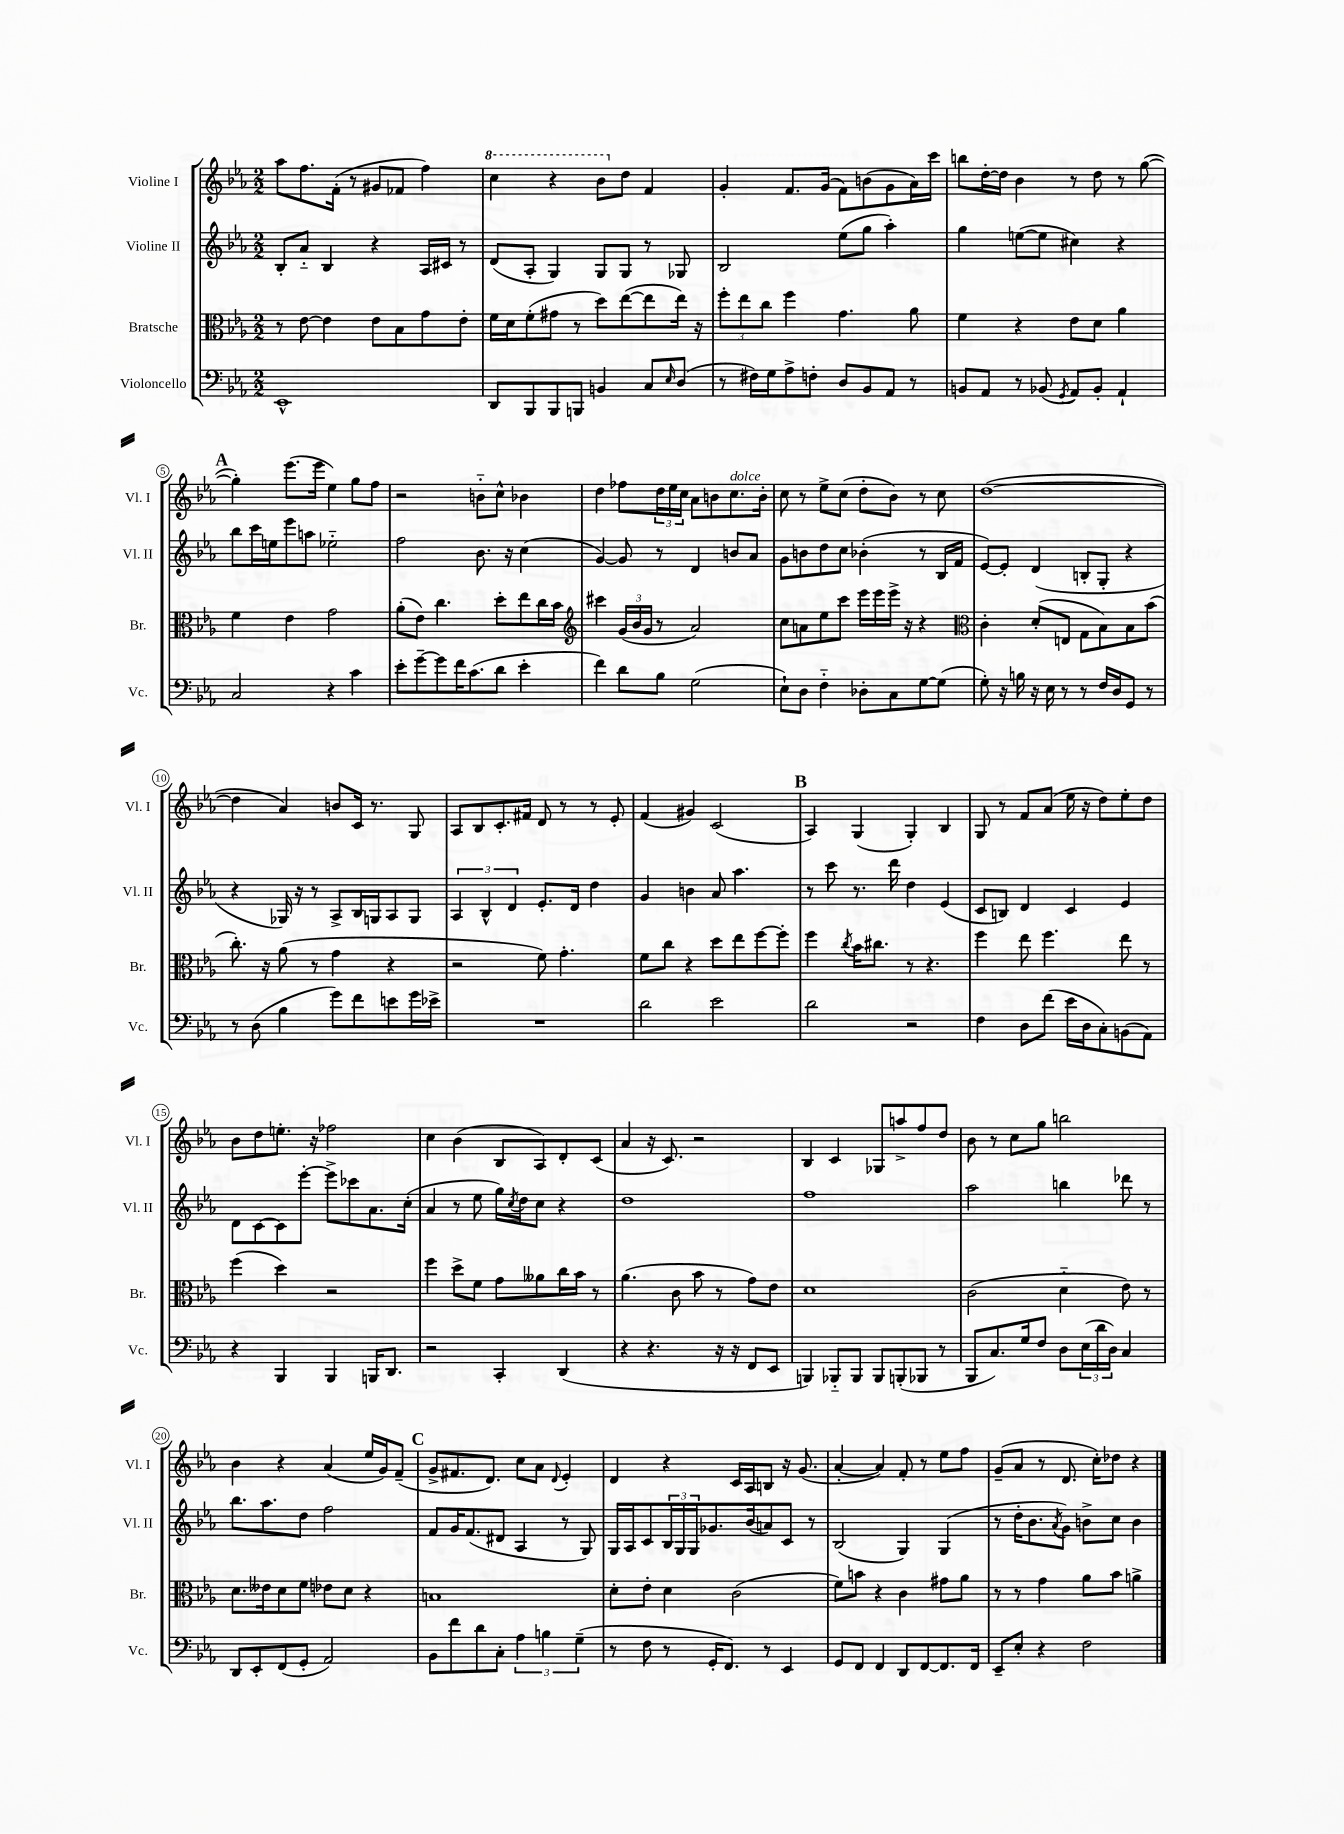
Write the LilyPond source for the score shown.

<<
\new StaffGroup <<
\new Staff = "s0" \with { instrumentName = "Violine I" shortInstrumentName = "Vl. I" } {
    \clef treble \key ees \major \numericTimeSignature \time 2/2
    aes''8 f''8. f'16-.( r8 gis'8 fes'8 f''4) |
    \ottava #1 c'''4 r4 bes''8 \ottava #0 d''8 f'4 |
    g'4-. f'8. g'16( f'8) b'8( g'8 aes'16) c'''16 |
    b''8 d''16~-. d''16 bes'4 r8 d''8 r8 g''8~( |
    \mark \markup { \bold "A" } g''4-.) ees'''8.( ees'''16 ees''4) g''8 f''8 |
    r2 b'8-_ c''8-^ bes'4 |
    d''4 fes''8 \tuplet 3/2 { d''16 ees''16 c''16 } aes'8 b'8 c''8.^\markup { \italic "dolce" } b'16-. |
    c''8 r8 ees''8-> c''8( d''8-. bes'8) r8 c''8 |
    d''1~( |
    d''4 aes'4) b'8 c'16 r8. g8 |
    aes8 bes8 c'8.-. fis'16 d'8 r8 r8 ees'8-. |
    f'4( gis'4) c'2( |
    \mark \markup { \bold "B" } aes4) g4( g4-.) bes4 |
    g8 r8 f'8 aes'8( ees''16 r16 d''8) ees''8-. d''8 |
    bes'8 d''8 e''8.-. r16 fes''2 |
    c''4 bes'4( bes8 aes8) d'8-. c'8( |
    aes'4 r16 c'8.) r2 |
    bes4 c'4 ges8 a''8-> f''8 d''8 |
    bes'8 r8 c''8 g''8 b''2 |
    bes'4 r4 aes'4( ees''16 g'16) f'8--( |
    \mark \markup { \bold "C" } g'8-> fis'8. d'8.) c''8 aes'8 \appoggiatura { d'8 } ees'4-. |
    d'4 r4 c'16 aes16 b8 r16 g'8.( |
    aes'4~-. aes'4) f'8-. r8 ees''8 f''8 |
    g'8--( aes'8 r8 d'8. c''16-.) des''8 r4 \bar "|." |
}
\new Staff = "s1" \with { instrumentName = "Violine II" shortInstrumentName = "Vl. II" } {
    \clef treble \key ees \major \numericTimeSignature \time 2/2
    bes8-. aes'8-_ bes4 r4 aes16 cis'16 r8 |
    d'8( aes8-. g4) g8 g8 r8 ges8 |
    bes2 ees''8( g''8 aes''4-.) |
    g''4 e''8~( e''8 cis''4) r4 |
    \mark \markup { \bold "A" } bes''8 c'''16 e''16 ees'''8 a''8 ees''2-_ |
    f''2 bes'8. r16 c''4( |
    g'4~) g'8 r8 d'4 b'8 aes'8 |
    g'8 b'8 d''8 c''8 bes'4-.( r8 bes16 f'16 |
    ees'8~) ees'8-. d'4( b8-. g8-. r4 |
    r4 ges16) r16 r8 aes8-> bes16 g16 aes8 g8 |
    \tuplet 3/2 { aes4 bes4-^ d'4 } ees'8.-. d'16 d''4 |
    g'4 b'4 aes'8 aes''4. |
    \mark \markup { \bold "B" } r8 c'''8 r8. d'''16 d''4 ees'4( |
    c'8 b8) d'4 c'4 ees'4 |
    d'8 c'8~ c'8 ees'''8~-. ees'''8-> ces'''8 aes'8. c''16-.( |
    aes'4 r8 ees''8 g''16) \acciaccatura { c''8 } d''16 c''8 r4 |
    d''1 |
    f''1 |
    aes''2 b''4 des'''8 r8 |
    bes''8. aes''8. d''8 f''2 |
    \mark \markup { \bold "C" } f'8 g'16 f'8.( dis'8 aes4 r8 g8) |
    g16 aes16 c'8 \tuplet 3/2 { bes16 g16 g16 } ges'8. bes'16( a'8) c'8 r8 |
    bes2( g4) g4( |
    r8 d''16-. bes'8. \acciaccatura { aes'8 } g'8) b'8-> c''8 b'4 \bar "|." |
}
\new Staff = "s2" \with { instrumentName = "Bratsche" shortInstrumentName = "Br." } {
    \clef alto \key ees \major \numericTimeSignature \time 2/2
    r8 ees'8~ ees'4 ees'8 bes8 g'8 ees'8-. |
    f'16 d'16 f'8-.( gis'8 r8 d''8) ees''8~( ees''8 ees''16) r16 |
    \tuplet 3/2 { f''8-. ees''8 c''8 } f''4 g'4. aes'8 |
    f'4 r4 ees'8 d'8 aes'4 |
    \mark \markup { \bold "A" } f'4 ees'4 g'2 |
    aes'8-.( ees'8) c''4. d''8-. ees''8 c''16 bes'16 |
    \clef treble cis'''4 \tuplet 3/2 { g'16( bes'16 g'16 } r8 aes'2) |
    c''8 a'8 ees''8 c'''8 ees'''16 ees'''16 ees'''16-> r16 r4 |
    \clef alto c'4-. d'8-.( e8 g8 bes8) bes8 bes'8( |
    c''8.-.) r16 aes'8( r8 g'4 r4 |
    r2 f'8) g'4.-. |
    f'8 c''8 r4 d''8 ees''8 f''8~ f''8-. |
    \mark \markup { \bold "B" } f''4 \acciaccatura { c''8 } bes'16 cis''8. r8 r4. |
    f''4 ees''8 f''4. ees''8 r8 |
    f''4( d''4) r2 |
    f''4 d''8-> f'8 g'8 aeses'8 c''16 bes'16 r8 |
    aes'4.( c'8 bes'8 r8 g'8) ees'8 |
    d'1 |
    c'2( d'4-_ ees'8) r8 |
    d'8. eeses'16 d'8 f'8 ees'8 d'8 r4 |
    \mark \markup { \bold "C" } b1 |
    d'8-. ees'8-. d'4 c'2( |
    f'8) b'8 r4 c'4 gis'8 aes'8 |
    r8 r8 g'4 aes'8 bes'8 a'4-> \bar "|." |
}
\new Staff = "s3" \with { instrumentName = "Violoncello" shortInstrumentName = "Vc." } {
    \clef bass \key ees \major \numericTimeSignature \time 2/2
    ees,1-^ |
    d,8 bes,,8 bes,,8 b,,8 b,4 c8 \grace { ees16 } d8( |
    r8 fis16) g16 aes8-> f8-. d8 bes,8 aes,8 r8 |
    b,8 aes,8 r8 bes,8( \acciaccatura { g,8 } aes,8) bes,8-. aes,4-! |
    \mark \markup { \bold "A" } c2 r4 c'4 |
    ees'8-. g'8~-- g'8 f'16 c'8.( d'8 ees'4-. |
    f'4) d'8 bes8 g2( |
    ees8-!) d8 f4-_ des8-. c8 g8~ g8( |
    g8-.) r16 b16 r16 ees16 r8 r8 f16 d16 g,8 r8 |
    r8 d8( bes4 g'8) f'8 e'8 g'16 ees'16-> |
    R1 |
    d'2 ees'2 |
    \mark \markup { \bold "B" } d'2 r2 |
    f4 d8 f'8( ees'16 d16 c8-.) b,8( aes,8) |
    r4 bes,,4 bes,,4 b,,16 d,8. |
    r2 c,4-. d,4( |
    r4 r4. r16 r16 f,8 ees,8 |
    b,,4) bes,,8-_ bes,,8 bes,,8 b,,8-.( bes,,8 r8 |
    bes,,8 c8.) g16 f8 d8 \tuplet 3/2 { ees16( d'16 d16) } c4 |
    d,8 ees,8-. f,8( g,8-. aes,2) |
    \mark \markup { \bold "C" } bes,8 f'8 d'8 c8-. \tuplet 3/2 { aes4 b4 g4--( } |
    r8 f8 r8 g,16-. f,8.) r8 ees,4 |
    g,8 f,8 f,4 d,8 f,8~ f,8. f,16 |
    ees,8-- ees8-. r4 f2 \bar "|." |
}
>>
>>
\layout { \context { \Score \override BarNumber.stencil = #(make-stencil-circler 0.1 0.3 ly:text-interface::print) } }
